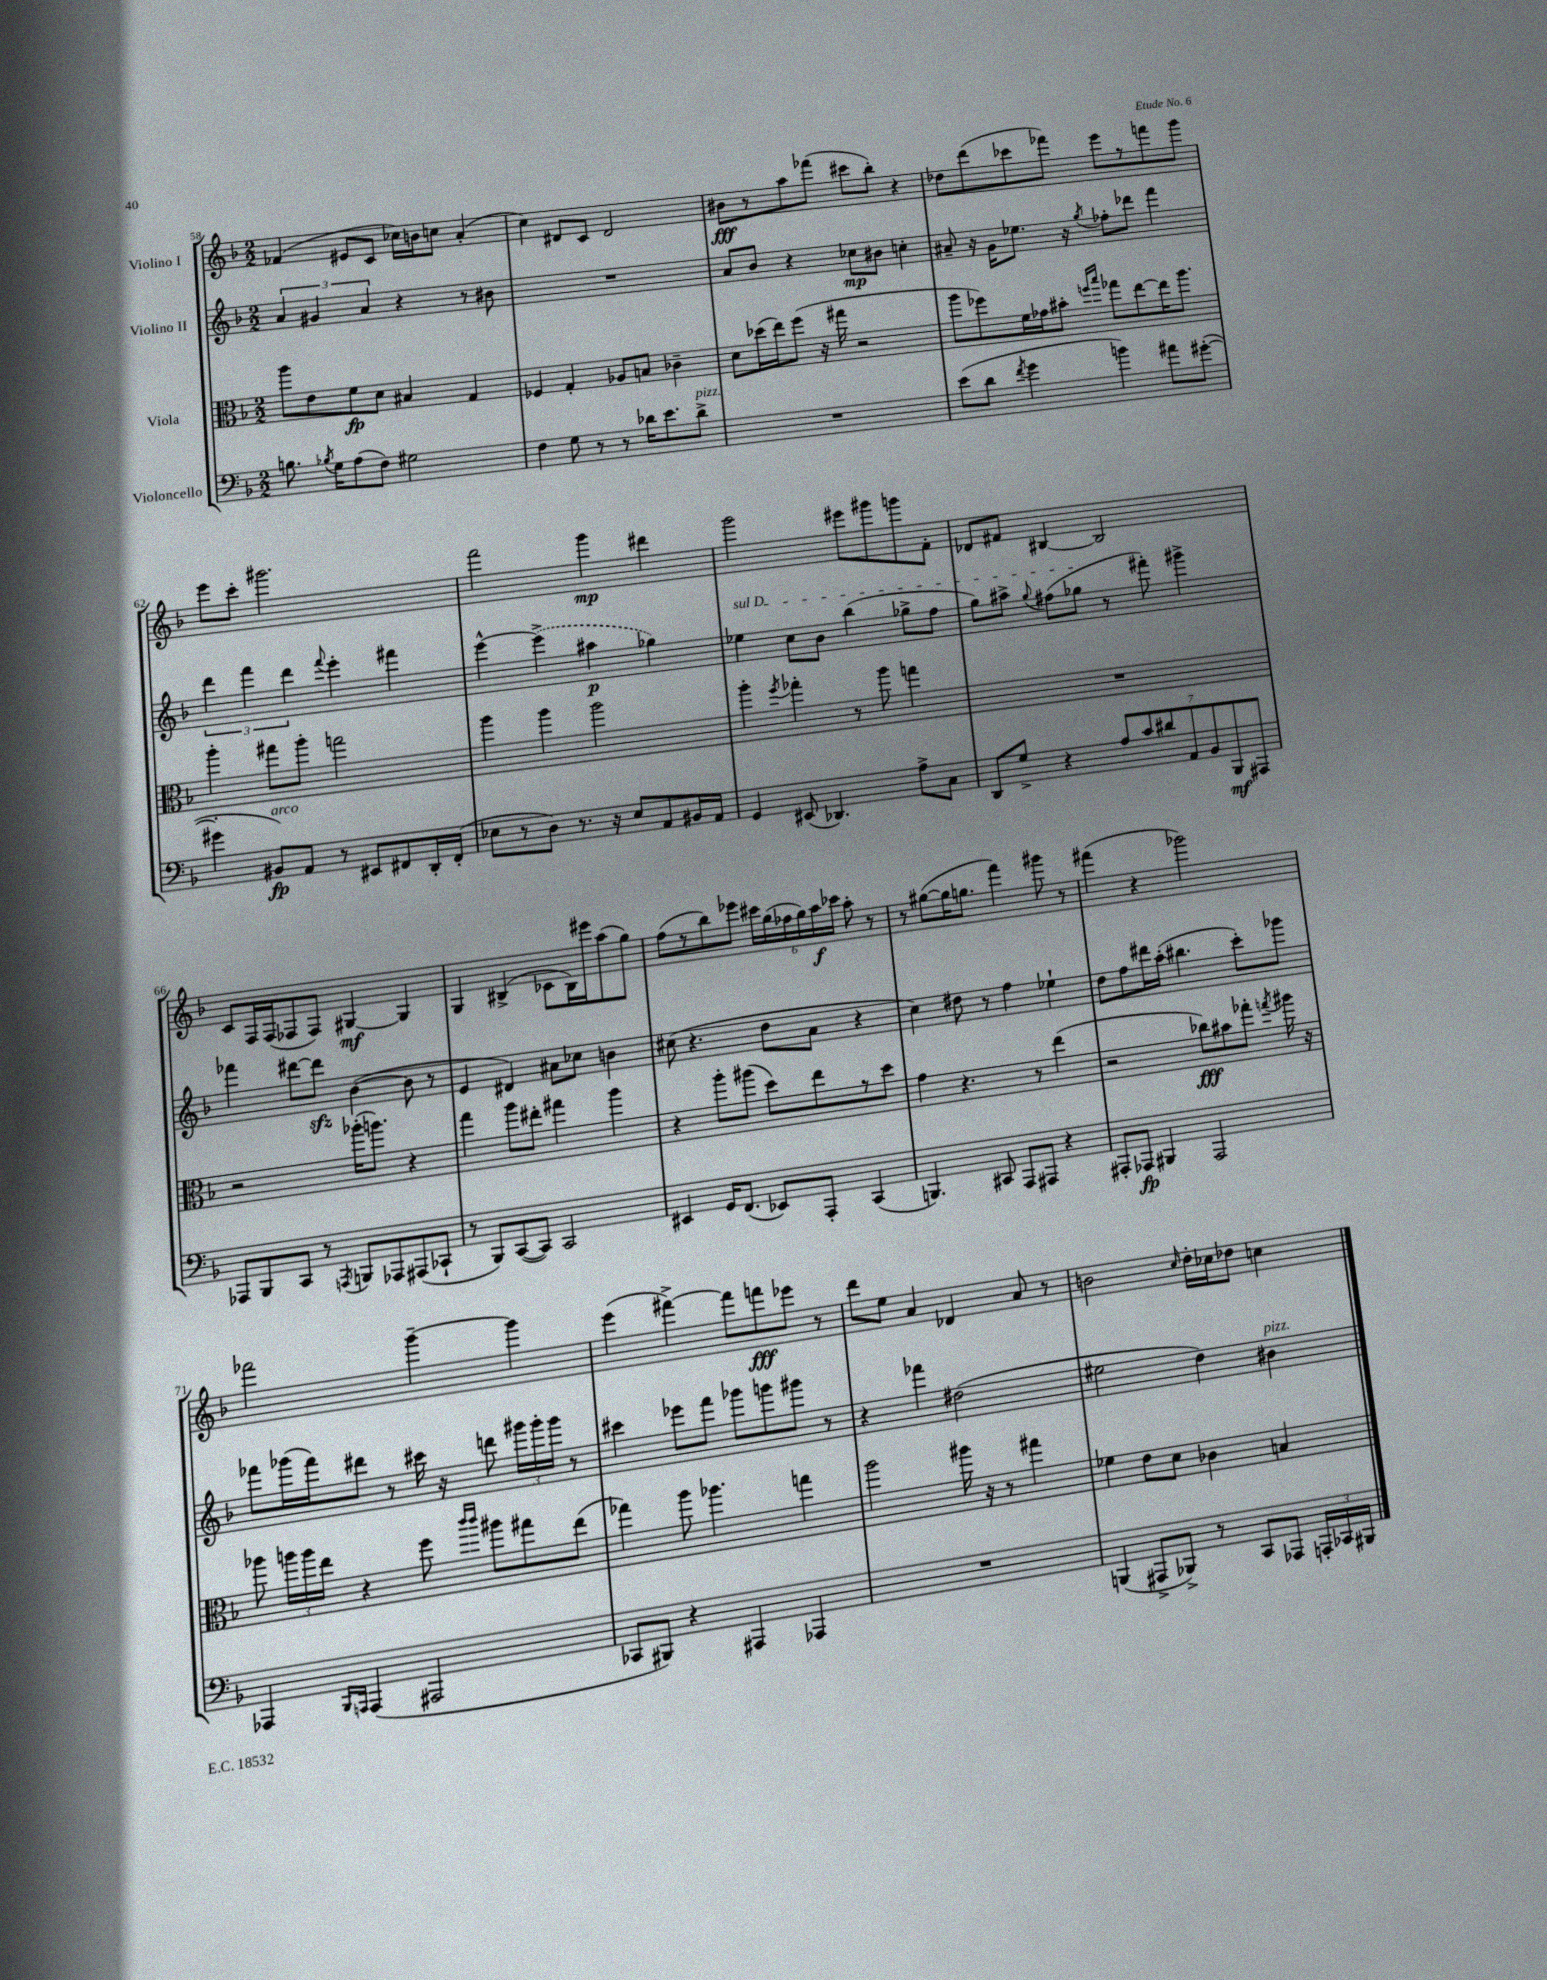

**kern	**dynam	**kern	**dynam	**kern	**dynam	**kern	**dynam
*part4	*part4	*part3	*part3	*part2	*part2	*part1	*part1
*staff4	*staff4	*staff3	*staff3	*staff2	*staff2	*staff1	*staff1
*I"Violoncello	*	*I"Viola	*	*I"Violino II	*	*I"Violino I	*
*clefF4	*	*clefC3	*	*clefG2	*	*clefG2	*
*k[b-]	*	*k[b-]	*	*k[b-]	*	*k[b-]	*
*M2/2	*	*M2/2	*	*M2/2	*	*M2/2	*
=58	=58	=58	=58	=58	=58	=58	=58
8.Bn\	.	8aa\L	.	6a/	.	(4f-X/	.
.	.	8e\	.	.	.	.	.
.	.	.	.	6g#X/	.	.	.
8qB-X/	.	.	.	.	.	.	.
16G\KL	.	.	.	.	.	.	.
(8A\	.	8f\	fp	.	.	8e#X/L	.
.	.	.	.	6a/	.	.	.
8F\J)	.	8d\J	.	.	.	8c/J	.
2G#X\	.	4B#X/	.	4r	.	16cc-X\LL)	.
.	.	.	.	.	.	16bn\J	.
.	.	.	.	.	.	8ccn\J	.
.	.	4G/	.	8r	.	(4a'/	.
.	.	.	.	8b#X\	.	.	.
=59	=59	=59	=59	=59	=59	=59	=59
4F\	.	4F-X/	.	1r	.	4cc\)	.
8G\	.	4G'/	.	.	.	8d#X/L	.
8r	.	.	.	.	.	8c/J	.
8r	.	8A-X/L	.	.	.	2d#/	.
16d-X\KL	.	8Bn/J	.	.	.	.	.
8.e\	.	.	.	.	.	.	.
.	.	4c-X~\	.	.	.	.	.
!LO:TX:a:i:t=pizz.	!	!	!	!	!	!	!
8d-^\J	.	.	.	.	.	.	.
=60	=60	=60	=60	=60	=60	=60	=60
1r	.	8d\L	.	8a/L	.	8b#X\L	fff
.	.	(16dd-X\L	.	8b-/J	.	8r	.
.	.	16ee\J)	.	.	.	.	.
.	.	(8ff\J	.	4r	.	8aa\	.
.	.	16r	.	.	.	(8fff-X\J	.
.	.	16gg#X\	.	.	.	.	.
.	.	2r	.	8cc-X\L	mp	8ccc#X\L	.
.	.	.	.	8b#X\J	.	8bb-'\J)	.
.	.	.	.	4ccn'\	.	4r	.
=61	=61	=61	=61	=61	=61	=61	=61
(8e\L	.	8aa\L	.	8a#X~/	.	8dd-X\L	.
8d\J	.	8ff-X\)	.	16r	.	(8ddd\	.
.	.	.	.	16g\KL	.	.	.
8qf/	.	.	.	.	.	.	.
4g\	.	16f\L	.	8.ee-X\J	.	8ccc-X\	.
.	.	16g-X\J	.	.	.	.	.
.	.	8b#X'\J	.	.	.	8fff-X\J)	.
.	.	.	.	16r	.	.	.
.	.	16qqffn/LL	.	.	.	.	.
.	.	16qqbb-/JJ	.	8qgg/	.	.	.
4bn\)	.	8gg-X\L	.	8ff-X'\L	.	8eee\L	.
.	.	[8ee\	.	8ddd-X\J	.	8r	.
8a#X\L	.	16ee\K]	.	4fff\	.	8fffn\	.
.	.	8.aa\J	.	.	.	.	.
([8g#X'\J	.	.	.	.	.	8ggg\J	.
!!LO:LB:g=z
=62	=62	=62	=62	=62	=62	=62	=62
4g#X'\]	.	4aa'\	.	6ddd\	.	8eee\L	.
.	.	.	.	.	.	8ccc'\J	.
.	.	.	.	6fff\	.	.	.
!LO:TX:a:i:t=arco	!	!	!	!	!	!	!
8BB#X/L)	fp	8gg#X\L	.	.	.	2.ggg#X\	.
.	.	.	.	6ddd\	.	.	.
8AA/J	.	8aa'\J	.	.	.	.	.
.	.	.	.	8qqfff/	.	.	.
8r	.	2ggn\	.	4eee'\	.	.	.
8EE#X/L	.	.	.	.	.	.	.
8FF#X/	.	.	.	4fff#X\	.	.	.
16DD'/L	.	.	.	.	.	.	.
(16FF#'/JJ	.	.	.	.	.	.	.
=63	=63	=63	=63	=63	=63	=63	=63
8E-X\L	.	4aa\	.	[4eee^^\	.	2fff\	.
8r	.	.	.	.	.	.	.
8D\J)	.	4aa\	.	(4eee^\]	.	.	.
8.r	.	.	.	.	.	.	.
.	.	2aa\	.	4aa#X\	p	4ggg\	mp
16r	.	.	.	.	.	.	.
8E-/L	.	.	.	.	.	.	.
8AA/	.	.	.	4gg-X\)	.	4ddd#X\	.
16BB#X/L	.	.	.	.	.	.	.
16AA/JJ	.	.	.	.	.	.	.
=64	=64	=64	=64	=64	=64	=64	=64
!	!	!	!	!LO:TX:a:i:t=sul D	!	!	!
4GG/	.	4aa'\	.	4ee-X\	.	2ggg\	.
.	.	8qff/	.	.	.	.	.
(8EE#X/	.	4gg-X'\	.	8cc\L	.	.	.
4.DD-X/)	.	.	.	8b-\J	.	.	.
.	.	8r	.	(4bb-\	.	8eee#X\L	.
.	.	8aa\	.	.	.	8ggg#X\	.
8A^\L	.	4ggn\	.	8gg-X^\L	.	8gggn\	.
8C\J	.	.	.	8ff\J	.	8f'\J	.
=65	=65	=65	=65	=65	=65	=65	=65
8DD/L	.	1r	.	8gg\L)	.	8d-X/L	.
8G^/J	.	.	.	8aa#X^\J	.	8f#X/J	.
.	.	.	.	8qqgg/	.	.	.
4r	.	.	.	(8ff#X\L	.	[4B#X/	.
.	.	.	.	8gg-X\J	.	.	.
14A/L	.	.	.	8r	.	2B#/]	.
14c/	.	.	.	.	.	.	.
.	.	.	.	8fff#X'\)	.	.	.
14d#X/	.	.	.	.	.	.	.
14AA/	.	.	.	.	.	.	.
.	.	.	.	4ggg#X^\	.	.	.
14BB-/	.	.	.	.	.	.	.
14BBB-/	mf	.	.	.	.	.	.
14AAA#X/J	.	.	.	.	.	.	.
!!LO:LB:g=z
=66	=66	=66	=66	=66	=66	=66	=66
8AAA-X/L	.	2r	.	4fff-X\	.	8c/L	.
8BBB-/	.	.	.	.	.	16F/L	.
.	.	.	.	.	.	(16F/J	.
8CC/J	.	.	.	[8ddd#X\L	.	8F-X/	.
8r	.	.	.	8ddd#zz\J]	.	8F-/J)	.
8qAAAn/	.	.	.	.	.	.	.
8BBBn/L	.	(16aa-X'\KL	.	([4b-\	.	[4G#X/	mf
.	.	8.aan\J)	.	.	.	.	.
8AAA-X/	.	.	.	.	.	.	.
(8AAA#X/	.	4r	.	8b-\]	.	4G#/]	.
8CC-X`/J	.	.	.	8r	.	.	.
=67	=67	=67	=67	=67	=67	=67	=67
8r	.	4gg\	.	4e/	.	4G/	.
8BBB-/L)	.	.	.	.	.	.	.
([8CC/	.	8aa\L	.	4d#X/)	.	(4B#X^/	.
8CC/J])	.	8ee#X'\J	.	.	.	.	.
2CC/	.	4gg#X\	.	8a#X\L	.	8c-X\L	.
.	.	.	.	8cc-X\J	.	16B#\L)	.
.	.	.	.	.	.	16eee#X\J	.
.	.	4aa\	.	4bn\	.	(8aa\	.
.	.	.	.	.	.	8gg\J)	.
=68	=68	=68	=68	=68	=68	=68	=68
4EE#X/	.	4r	.	(8cc#X\	.	(8ff\L	.
.	.	.	.	4.r	.	8r	.
16GG/KL	.	8aa'\L	.	.	.	8bb-\)	.
(8.FF/J	.	.	.	.	.	.	.
.	.	(8aa#X\J	.	.	.	8eee-X\J	.
8EE-X/L)	.	8dd\L)	.	8dd\L	.	24ccc#X\LL	.
.	.	.	.	.	.	(24gg\	.
.	.	.	.	.	.	24ff-X\	.
8AAA'/J	.	8ee\	.	8a\J	.	24gg\)	.
.	.	.	.	.	.	24aa\	f
.	.	.	.	.	.	24ccc-X\JJ	.
(4CC/	.	8r	.	4r	.	8aa'\	.
.	.	8dd\J	.	.	.	8r	.
=69	=69	=69	=69	=69	=69	=69	=69
4.BBBn/)	.	4g\	.	4cc\)	.	8r	.
.	.	.	.	.	.	([8gg#X\L	.
.	.	4.r	.	8dd#X\	.	16gg#\K]	.
.	.	.	.	.	.	8.ggn\J	.
8CC#X/	.	.	.	8r	.	.	.
8AAA/L	.	.	.	4ff\	.	4fff\)	.
8AAA#X/J	.	8r	.	.	.	.	.
4r	.	(4ee\	.	4ee-X`\	.	8ggg#X\	.
.	.	.	.	.	.	8r	.
=70	=70	=70	=70	=70	=70	=70	=70
8AAA#X'/L	.	2r	.	8dd\L	.	(4fff#X\	.
8AAA-X/J	fp	.	.	8ff\	.	.	.
4BBB#X/	.	.	.	16ddd#X\L	.	4r	.
.	.	.	.	(16aa'\JJ	.	.	.
.	.	.	.	4.bb#X\	.	.	.
2AAA-/	.	8cc-X\L)	fff	.	.	2ggg-X\)	.
.	.	8b#X\	.	.	.	.	.
.	.	8gg-X'\J	.	8ccc'\L)	.	.	.
.	.	8qggn/	.	.	.	.	.
.	.	16aa#X\	.	8ggg-X\J	.	.	.
.	.	16r	.	.	.	.	.
!!LO:LB:g=z
=71	=71	=71	=71	=71	=71	=71	=71
4AAA-X/	.	8aa-X\	.	8fff-X\L	.	2fff-X\	.
.	.	24aan\LL	.	(16ggg-X\L	.	.	.
.	.	24aa\	.	.	.	.	.
.	.	.	.	16fff-\J)	.	.	.
.	.	24ee\JJ	.	.	.	.	.
16qqBBB-/LL	.	.	.	.	.	.	.
16qqAAAn/JJ	.	.	.	.	.	.	.
(4AAA/	.	4r	.	8ddd#X\J	.	.	.
.	.	.	.	8r	.	.	.
2AAA#X/	.	8ff\	.	16ccc#X\	.	[4ggg~\	.
.	.	.	.	16r	.	.	.
.	.	16qqccc/LL	.	.	.	.	.
.	.	16qqccc/JJ	.	.	.	.	.
.	.	8aa#X\L	.	8dddn\	.	.	.
.	.	8gg#X\	.	24ggg#X\LL	.	4ggg\]	.
.	.	.	.	24ggg#'\	.	.	.
.	.	.	.	24ggg#\JJ	.	.	.
.	.	(8ee\J	.	8r	.	.	.
=72	=72	=72	=72	=72	=72	=72	=72
8CC-X/L	.	4gg-X\)	.	4ccc#X\	.	(4eee\	.
8BBB#X/J)	.	.	.	.	.	.	.
4r	.	8aa\	.	8eee-X\L	.	[4fff#X^\)	.
.	.	4.aa-X\	.	8fff\J	.	.	.
4AAA#X/	.	.	.	8ggg-X\L	.	8fff#\L]	.
.	.	.	.	8gggn\	.	8fffn\	fff
4AAA-X/	.	4ggn\	.	8ggg#X\J	.	8eee-X\J	.
.	.	.	.	8r	.	8r	.
=73	=73	=73	=73	=73	=73	=73	=73
1r	.	2aa\	.	4r	.	8ddd\L	.
.	.	.	.	.	.	8ee\J	.
.	.	.	.	4fff-X\	.	4a/	.
.	.	16aa#X\	.	(2dd#X\	.	4d-X/	.
.	.	16r	.	.	.	.	.
.	.	8r	.	.	.	.	.
.	.	4gg#X\	.	.	.	8a/	.
.	.	.	.	.	.	8r	.
=74	=74	=74	=74	=74	=74	=74	=74
(4BBBn/	.	4f-X\	.	2ee#X\	.	2bn\	.
8AAA#X^/L	.	8e\L	.	.	.	.	.
8BBB-X^/J)	.	8d\J	.	.	.	.	.
.	.	.	.	.	.	16qqcc/	.
8r	.	4c-X\	.	4dd\)	.	16dd'\LL	.
.	.	.	.	.	.	16cc-X\J	.
8CC/L	.	.	.	.	.	8dd-X\J	.
!	!	!	!	!LO:TX:a:i:t=pizz.	!	!	!
8AAA-X/J	.	4Bn/	.	4b#X\	.	4ccn\	.
24AAAn'/LL	.	.	.	.	.	.	.
24CC-X/	.	.	.	.	.	.	.
24BBB#X/JJ	.	.	.	.	.	.	.
==	==	==	==	==	==	==	==
*-	*-	*-	*-	*-	*-	*-	*-
